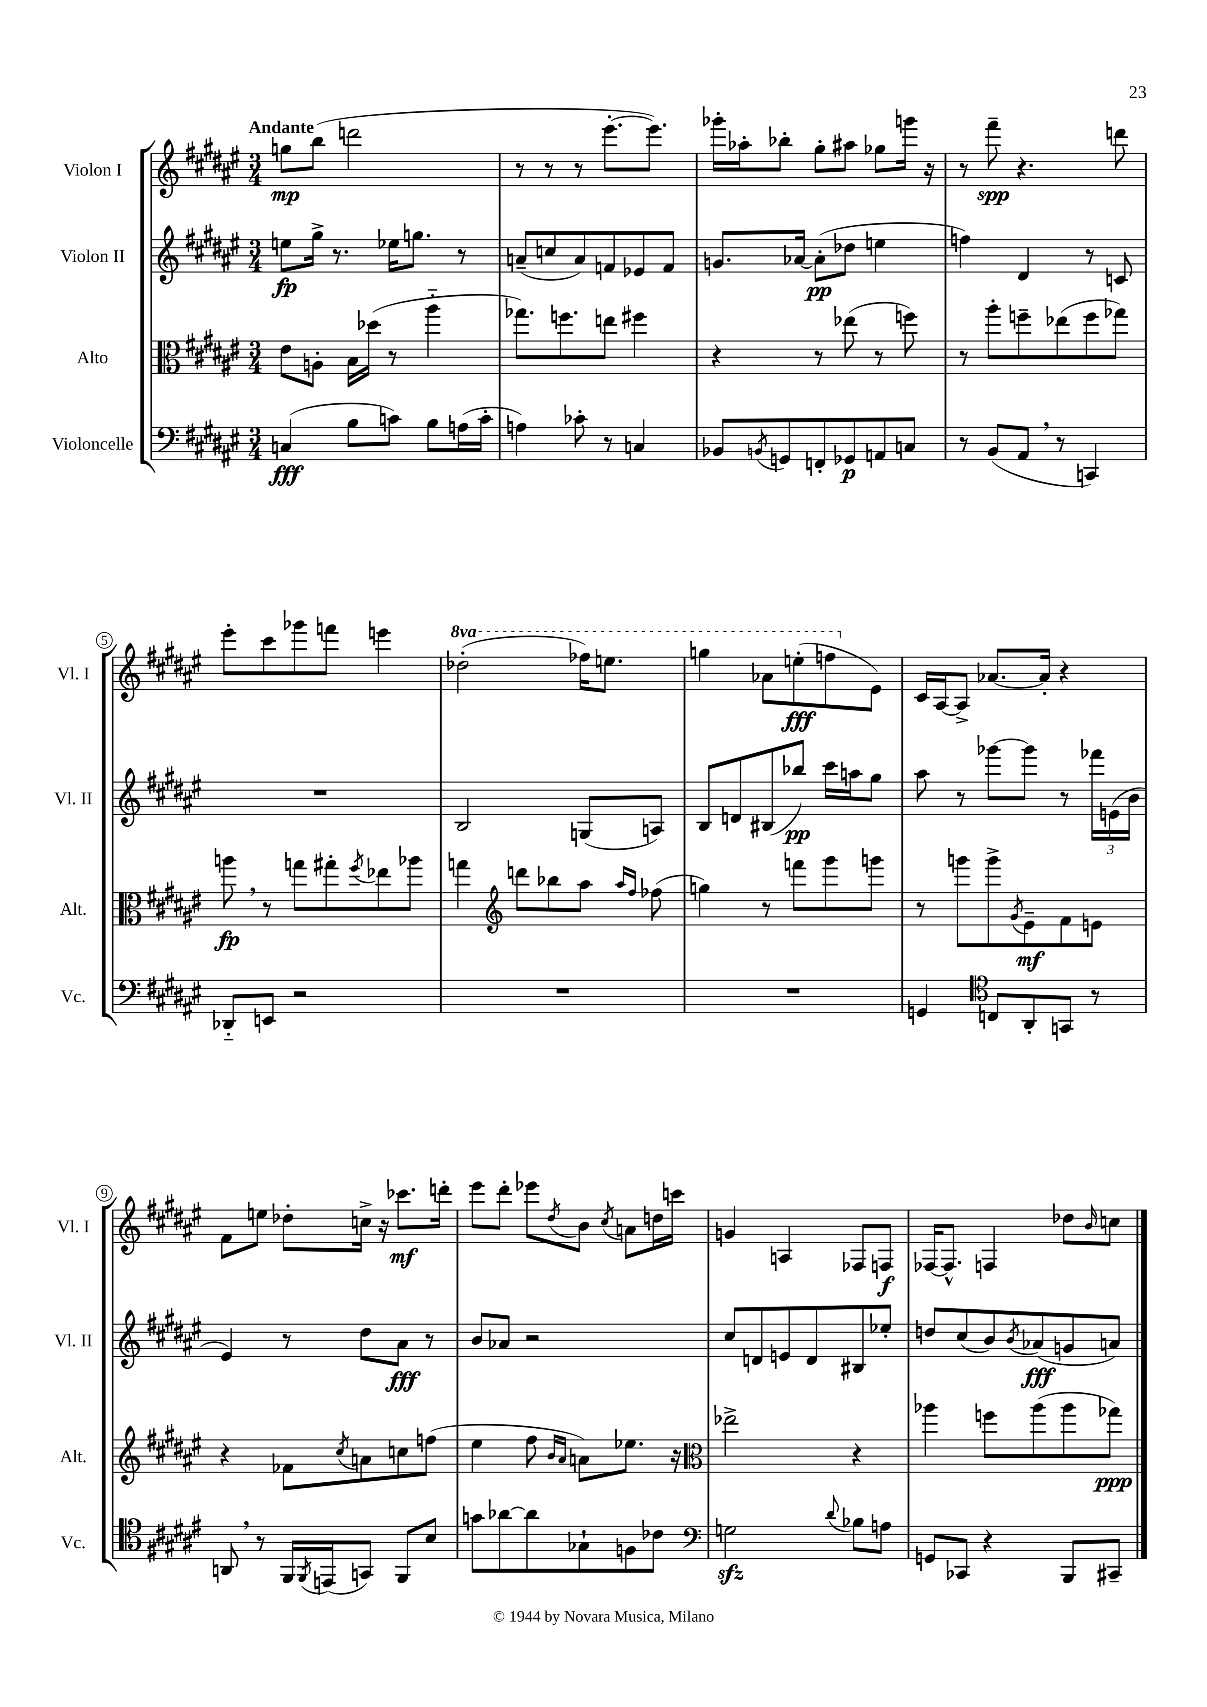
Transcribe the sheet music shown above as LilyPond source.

<<
\new StaffGroup <<
\new Staff = "s0" \with { instrumentName = "Violon I" shortInstrumentName = "Vl. I" } {
    \clef treble \key fis \major \numericTimeSignature \time 3/4 \set Staff.ottavationMarkups = #ottavation-simple-ordinals \tempo "Andante"
    g''8\mp b''8( d'''2 |
    r8 r8 r8 eis'''8.~-. eis'''8.) |
    ges'''16-. aes''16-. bes''8-. gis''8-. ais''8 ges''8 g'''16 r16 |
    r8 fis'''8--\spp r4. d'''8 |
    eis'''8-. cis'''8 ges'''8 f'''8 e'''4 |
    \ottava #1 des'''2-.( fes'''16) e'''8. |
    g'''4 aes''8 e'''8-.\fff( f'''8 \ottava #0 eis'8) |
    cis'16 ais16~ ais8-> aes'8.~ aes'16-. r4 |
    fis'8 e''8 des''8-. c''16-> r16 ces'''8.\mf d'''16-. |
    eis'''8 dis'''8-. ees'''8 \acciaccatura { dis''8 } b'8 \acciaccatura { cis''8 } a'8 d''16 c'''16 |
    g'4 a4 fes8 f8\f |
    fes16~ fes8.-^ f4 des''8 \grace { b'16 } c''8 \bar "|." |
}
\new Staff = "s1" \with { instrumentName = "Violon II" shortInstrumentName = "Vl. II" } {
    \clef treble \key fis \major \numericTimeSignature \time 3/4
    e''8\fp gis''16-> r8. ees''16 g''8. r8 |
    a'8--( c''8 a'8) f'8 ees'8 f'8 |
    g'8. aes'16~ aes'8-.\pp( des''8 e''4 |
    f''4) dis'4 r8 c'8 |
    R2. |
    b2 g8( a8) |
    b8 d'8 bis8( bes''8\pp) cis'''16 a''16 gis''8 |
    ais''8 r8 ges'''8~ ges'''8 r8 \tuplet 3/2 { fes'''16 e'16( b'16 } |
    eis'4) r8 dis''8 ais'8\fff r8 |
    b'8 aes'8 r2 |
    cis''8 d'8 e'8 d'8 bis8 ees''8-. |
    d''8 cis''8( b'8) \acciaccatura { b'8 } aes'8\fff( g'8 a'8) \bar "|." |
}
\new Staff = "s2" \with { instrumentName = "Alto" shortInstrumentName = "Alt." } {
    \clef alto \key fis \major \numericTimeSignature \time 3/4
    eis'8 a8-. b16 des''16( r8 ais''4-_ |
    ges''8.) f''8. e''8 fis''4 |
    r4 r8 ees''8( r8 f''8) |
    r8 ais''8-. f''8-- ees''8( f''8 ges''8) |
    a''8\fp \breathe r8 g''8 gis''8-. \acciaccatura { fis''8 } ees''8 aes''8 |
    g''4 \clef treble d'''8 bes''8 ais''8 \grace { ais''16 fis''16 } fes''8( |
    g''4) r8 f'''8 gis'''8 g'''8 |
    r8 g'''8 g'''8-> \acciaccatura { gis'8 } eis'8--\mf fis'8 e'8 |
    r4 fes'8 \acciaccatura { cis''8 } a'8 c''8 f''8( |
    eis''4 fis''8 \grace { b'16 ais'16 } a'8) ees''8. r16 |
    \clef alto ees''2-> r4 |
    aes''4 f''8 aes''8( aes''8 ges''8\ppp) \bar "|." |
}
\new Staff = "s3" \with { instrumentName = "Violoncelle" shortInstrumentName = "Vc." } {
    \clef bass \key fis \major \numericTimeSignature \time 3/4
    c4\fff( b8 c'8) b8 a16( c'16-. |
    a4) ces'8-. r8 c4 |
    bes,8 \acciaccatura { b,8 } g,8 f,8-. ges,8\p a,8 c8 |
    r8 b,8( ais,8 \breathe r8 c,4) |
    des,8-_ e,8 r2 |
    R2. |
    R2. |
    g,4 \clef tenor c8 ais,8-. g,8 r8 |
    a,8 \breathe r8 fis,16 \acciaccatura { fis,8 } e,16( g,8) fis,8 b8 |
    g'8 aes'8~ aes'8 ges8-! f8 ces'8 |
    \clef bass g2\sfz \appoggiatura { dis'8 } bes8 a8 |
    g,8 ces,8 r4 b,,8 cis,8-- \bar "|." |
}
>>
>>
\layout { \context { \Score \override BarNumber.stencil = #(make-stencil-circler 0.1 0.3 ly:text-interface::print) } }
